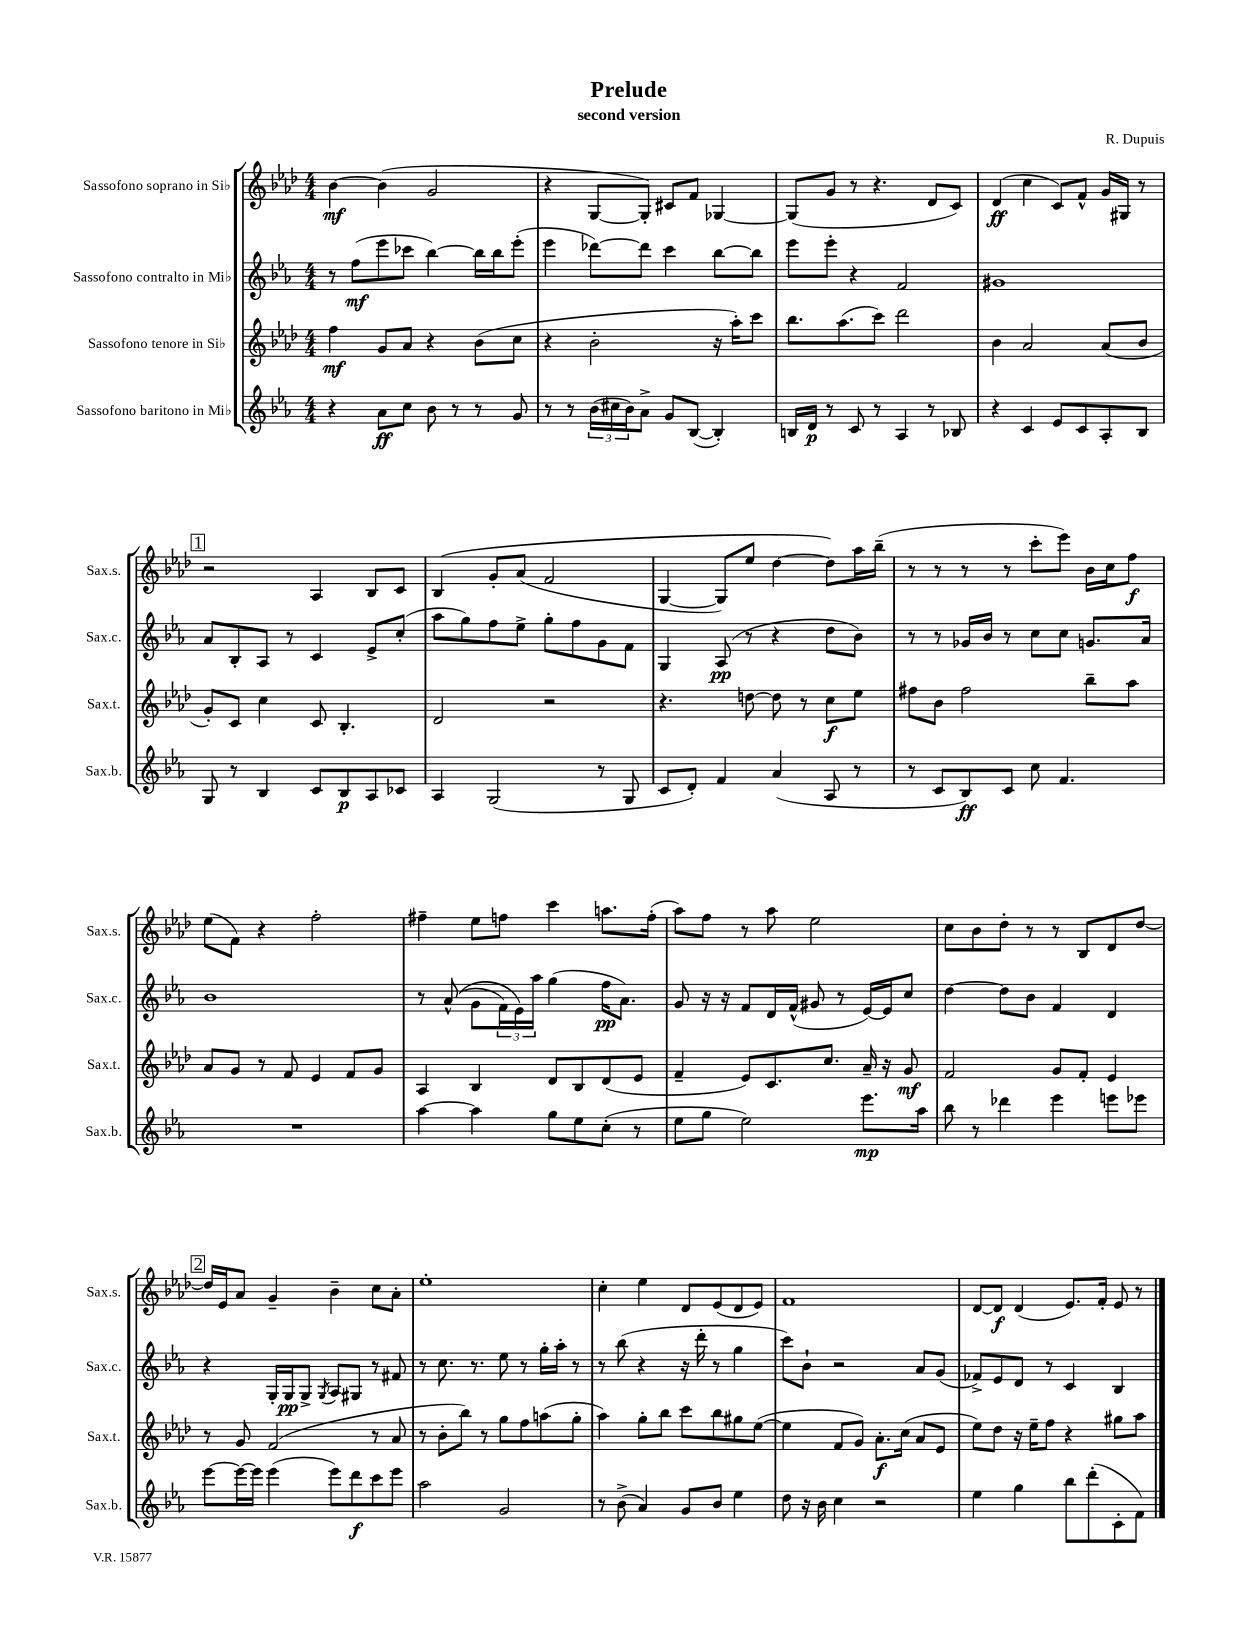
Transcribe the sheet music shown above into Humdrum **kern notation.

**kern	**dynam	**kern	**dynam	**kern	**dynam	**kern	**dynam
*part4	*part4	*part3	*part3	*part2	*part2	*part1	*part1
*staff4	*staff4	*staff3	*staff3	*staff2	*staff2	*staff1	*staff1
*I"Sassofono baritono in Mi♭	*	*I"Sassofono tenore in Si♭	*	*I"Sassofono contralto in Mi♭	*	*I"Sassofono soprano in Si♭	*
*I'Sax.b.	*	*I'Sax.t.	*	*I'Sax.c.	*	*I'Sax.s.	*
*clefG2	*	*clefG2	*	*clefG2	*	*clefG2	*
*k[b-e-a-]	*	*k[b-e-a-d-]	*	*k[b-e-a-]	*	*k[b-e-a-d-]	*
*M4/4	*	*M4/4	*	*M4/4	*	*M4/4	*
=1	=1	=1	=1	=1	=1	=1	=1
4r	.	4ff\	mf	8r	.	[4b-\	mf
.	.	.	.	(8ff\L	mf	.	.
8a-\L	ff	8g/L	.	8eee-\	.	(4b-\]	.
8cc\J	.	8a-/J	.	8ccc-X\J	.	.	.
8b-\	.	4r	.	[4bb-\)	.	2g/	.
8r	.	.	.	.	.	.	.
8r	.	(8b-\L	.	16bb-\LL]	.	.	.
.	.	.	.	16bb-\J	.	.	.
8g/	.	8cc\J	.	(8eee-'\J	.	.	.
=2	=2	=2	=2	=2	=2	=2	=2
8r	.	4r	.	4eee-\	.	4r	.
8r	.	.	.	.	.	.	.
(24b-\LL	.	2b-'\	.	[8ddd-X\L)	.	[8G/L	.
24cc#X\	.	.	.	.	.	.	.
24b-\J)	.	.	.	.	.	.	.
8a-^\J	.	.	.	8ddd-\J]	.	8G'/J])	.
8g/L	.	.	.	4ccc\	.	8c#X/L	.
([8B-/J	.	.	.	.	.	8f/J	.
4B-'/])	.	16r	.	[8bb-\L	.	[4G-X/	.
.	.	16aa-'\KL)	.	.	.	.	.
.	.	8ccc\J	.	8bb-\J]	.	.	.
=3	=3	=3	=3	=3	=3	=3	=3
16Bn/LL	.	8.bb-\L	.	8eee-\L	.	(8G-/L]	.
16d/JJ	p	.	.	.	.	.	.
8r	.	.	.	8eee-'\J	.	8g/J	.
.	.	(8.aa-\	.	.	.	.	.
8c/	.	.	.	4r	.	8r	.
8r	.	8ccc\J)	.	.	.	4.r	.
4A-/	.	2ddd-\	.	2f/	.	.	.
8r	.	.	.	.	.	8d-/L	.
8B-X/	.	.	.	.	.	8c/J)	.
=4	=4	=4	=4	=4	=4	=4	=4
4r	.	4b-\	.	1g#X	.	(4d-/	ff
4c/	.	2a-/	.	.	.	4cc\	.
8e-/L	.	.	.	.	.	8c/L)	.
8c/	.	.	.	.	.	8f^^/J	.
8A-'/	.	(8a-/L	.	.	.	16g/LL	.
.	.	.	.	.	.	16G#X/JJ	.
8B-/J	.	8b-/J	.	.	.	8r	.
!!LO:LB:g=z
!!LO:REH:place=s1:t=1
=5	=5	=5	=5	=5	=5	=5	=5
8G/	.	8g'/L)	.	8a-/L	.	2r	.
8r	.	8c/J	.	8B-'/	.	.	.
4B-/	.	4cc\	.	8A-/J	.	.	.
.	.	.	.	8r	.	.	.
8c/L	.	8c/	.	4c/	.	4A-/	.
8B-/	p	4.B-'/	.	.	.	.	.
8A-/	.	.	.	8e-^/L	.	8B-/L	.
8c-X/J	.	.	.	(8cc'/J	.	8c/J	.
=6	=6	=6	=6	=6	=6	=6	=6
4A-/	.	2d-/	.	8aa-\L	.	(4B-/	.
.	.	.	.	8gg\)	.	.	.
(2G/	.	.	.	8ff\	.	8g'/L	.
.	.	.	.	8ee-^\J	.	(8a-/J	.
.	.	2r	.	8gg'\L	.	2f/	.
.	.	.	.	8ff\	.	.	.
8r	.	.	.	8g\	.	.	.
8G/	.	.	.	8f\J	.	.	.
=7	=7	=7	=7	=7	=7	=7	=7
8c/L	.	4.r	.	4G/	.	[4G/	.
8d'/J)	.	.	.	.	.	.	.
4f/	.	.	.	(8A-/	pp	8G/L])	.
.	.	[8ddn\	.	8r	.	8ee-/J	.
(4a-/	.	8dd\]	.	4r	.	[4dd-\	.
.	.	8r	.	.	.	.	.
8A-/	.	8cc\L	f	8dd\L	.	8dd-\L])	.
8r	.	8ee-\J	.	8b-\J)	.	16aa-\L	.
.	.	.	.	.	.	(16bb-~\JJ	.
=8	=8	=8	=8	=8	=8	=8	=8
8r	.	8ff#X\L	.	8r	.	8r	.
8c/L	.	8b-\J	.	8r	.	8r	.
8B-/)	ff	2ff#\	.	16g-X/LL	.	8r	.
.	.	.	.	16b-/JJ	.	.	.
8c/J	.	.	.	8r	.	8r	.
8cc\	.	.	.	8cc\L	.	8ccc'\L	.
4.f/	.	.	.	8cc\J	.	8eee-\J)	.
.	.	8bb-~\L	.	8.gn/L	.	16b-\LL	.
.	.	.	.	.	.	16cc\J	.
.	.	8aa-\J	.	.	.	8ff\J	f
.	.	.	.	16a-/Jk	.	.	.
!!LO:LB:g=z
=9	=9	=9	=9	=9	=9	=9	=9
1r	.	8a-/L	.	1b-	.	(8ee-\L	.
.	.	8g/J	.	.	.	8f\J)	.
.	.	8r	.	.	.	4r	.
.	.	8f/	.	.	.	.	.
.	.	4e-/	.	.	.	2ff'\	.
.	.	8f/L	.	.	.	.	.
.	.	8g/J	.	.	.	.	.
=10	=10	=10	=10	=10	=10	=10	=10
[4aa-\	.	4A-/	.	8r	.	4ff#X~\	.
.	.	.	.	((8a-^^/	.	.	.
4aa-\]	.	4B-/	.	8g\L	.	8ee-\L	.
.	.	.	.	24f\L)	.	8ffn\J	.
.	.	.	.	24e-\)	.	.	.
.	.	.	.	24aa-\JJ	.	.	.
8gg\L	.	8d-/L	.	(4gg\	.	4ccc\	.
8ee-\	.	8B-/	.	.	.	.	.
(8cc'\J	.	(8d-/	.	16ff\KL	pp	8.aan\L	.
.	.	.	.	8.a-\J)	.	.	.
8r	.	8e-/J	.	.	.	.	.
.	.	.	.	.	.	(16ff'\Jk	.
=11	=11	=11	=11	=11	=11	=11	=11
8ee-\L	.	4f~/	.	8g/	.	8aa-\L)	.
8gg\J	.	.	.	16r	.	8ff\J	.
.	.	.	.	16r	.	.	.
2ee-\)	.	8e-/L)	.	8f/L	.	8r	.
.	.	8.c/	.	16d/L	.	8aa-\	.
.	.	.	.	(16f^^/JJ	.	.	.
.	.	.	.	8g#X/	.	2ee-\	.
.	.	8.cc/J	.	.	.	.	.
.	.	.	.	8r	.	.	.
8.eee-\L	mp	16a-~/	.	[16e-/LL)	.	.	.
.	.	16r	.	16e-/J]	.	.	.
.	.	8g/	mf	8cc/J	.	.	.
16aa-\Jk	.	.	.	.	.	.	.
=12	=12	=12	=12	=12	=12	=12	=12
8bb-\	.	2f/	.	[4dd\	.	8cc\L	.
8r	.	.	.	.	.	8b-\	.
4ddd-X\	.	.	.	8dd\L]	.	8dd-'\J	.
.	.	.	.	8b-\J	.	8r	.
4eee-\	.	8g/L	.	4f/	.	8r	.
.	.	8f'/J	.	.	.	8B-/L	.
8eeen\L	.	4e-/	.	4d/	.	8d-/	.
8eee-X\J	.	.	.	.	.	[8dd-/J	.
!!LO:LB:g=z
!!LO:REH:place=s1:t=2
=13	=13	=13	=13	=13	=13	=13	=13
[8eee-\L	.	8r	.	4r	.	16dd-/LL]	.
.	.	.	.	.	.	16e-/J	.
16eee-\L_	.	8g/	.	.	.	8a-/J	.
16eee-\JJ]	.	.	.	.	.	.	.
(4eee-\	.	(2f/	.	16G'/LL	.	4g~/	.
.	.	.	.	16G/J	pp	.	.
.	.	.	.	8G^/J	.	.	.
.	.	.	.	8qG/	.	.	.
8eee-\L)	.	.	.	8A-/L	.	4b-~\	.
8ddd\	f	.	.	8G#X/J	.	.	.
8ccc\	.	8r	.	8r	.	8cc\L	.
8eee-\J	.	8a-/	.	8f#X/	.	8a-'\J	.
=14	=14	=14	=14	=14	=14	=14	=14
2aa-\	.	8r	.	8r	.	1ee-'	.
.	.	8b-'\L	.	8.cc\	.	.	.
.	.	8bb-\J)	.	.	.	.	.
.	.	.	.	8.r	.	.	.
.	.	8r	.	.	.	.	.
2g/	.	8gg\L	.	8ee-\	.	.	.
.	.	8ff\	.	8r	.	.	.
.	.	(8aan\	.	16gg'\LL	.	.	.
.	.	.	.	16aa-'\JJ	.	.	.
.	.	8gg'\J	.	8r	.	.	.
=15	=15	=15	=15	=15	=15	=15	=15
8r	.	4aa-\)	.	8r	.	4cc'\	.
(8b-^\	.	.	.	(8bb-\	.	.	.
4a-/)	.	8gg'\L	.	4r	.	4ee-\	.
.	.	8bb-\J	.	.	.	.	.
8g/L	.	8ccc\L	.	16r	.	8d-/L	.
.	.	.	.	16ddd'\	.	.	.
8b-/J	.	8bb-\	.	8r	.	(8e-/	.
4ee-\	.	8gg#X\	.	4gg\	.	8d-/	.
.	.	([8ee-\J	.	.	.	8e-/J)	.
=16	=16	=16	=16	=16	=16	=16	=16
8dd\	.	4ee-\]	.	8ccc\L)	.	1f	.
16r	.	.	.	8b-`\J	.	.	.
16b-\	.	.	.	.	.	.	.
4cc\	.	8f/L	.	2r	.	.	.
.	.	8g/J)	.	.	.	.	.
2r	.	8.a-'\L	f	.	.	.	.
.	.	(16cc\Jk	.	.	.	.	.
.	.	8a-/L	.	8a-/L	.	.	.
.	.	8e-/J	.	(8g/J	.	.	.
=17	=17	=17	=17	=17	=17	=17	=17
4ee-\	.	8ee-\L)	.	8f-X^/L)	.	[8d-/L	.
.	.	8dd-\J	.	8e-/	.	8d-/J]	f
4gg\	.	16r	.	8d/J	.	(4d-/	.
.	.	16ee-~\KL	.	.	.	.	.
.	.	8ff\J	.	8r	.	.	.
8bb-\L	.	4r	.	4c/	.	8.e-/L)	.
(8ddd'\	.	.	.	.	.	.	.
.	.	.	.	.	.	16f'/Jk	.
8c'\	.	8gg#X\L	.	4B-/	.	8e-/	.
8f\J)	.	8aa-\J	.	.	.	8r	.
==	==	==	==	==	==	==	==
*-	*-	*-	*-	*-	*-	*-	*-
